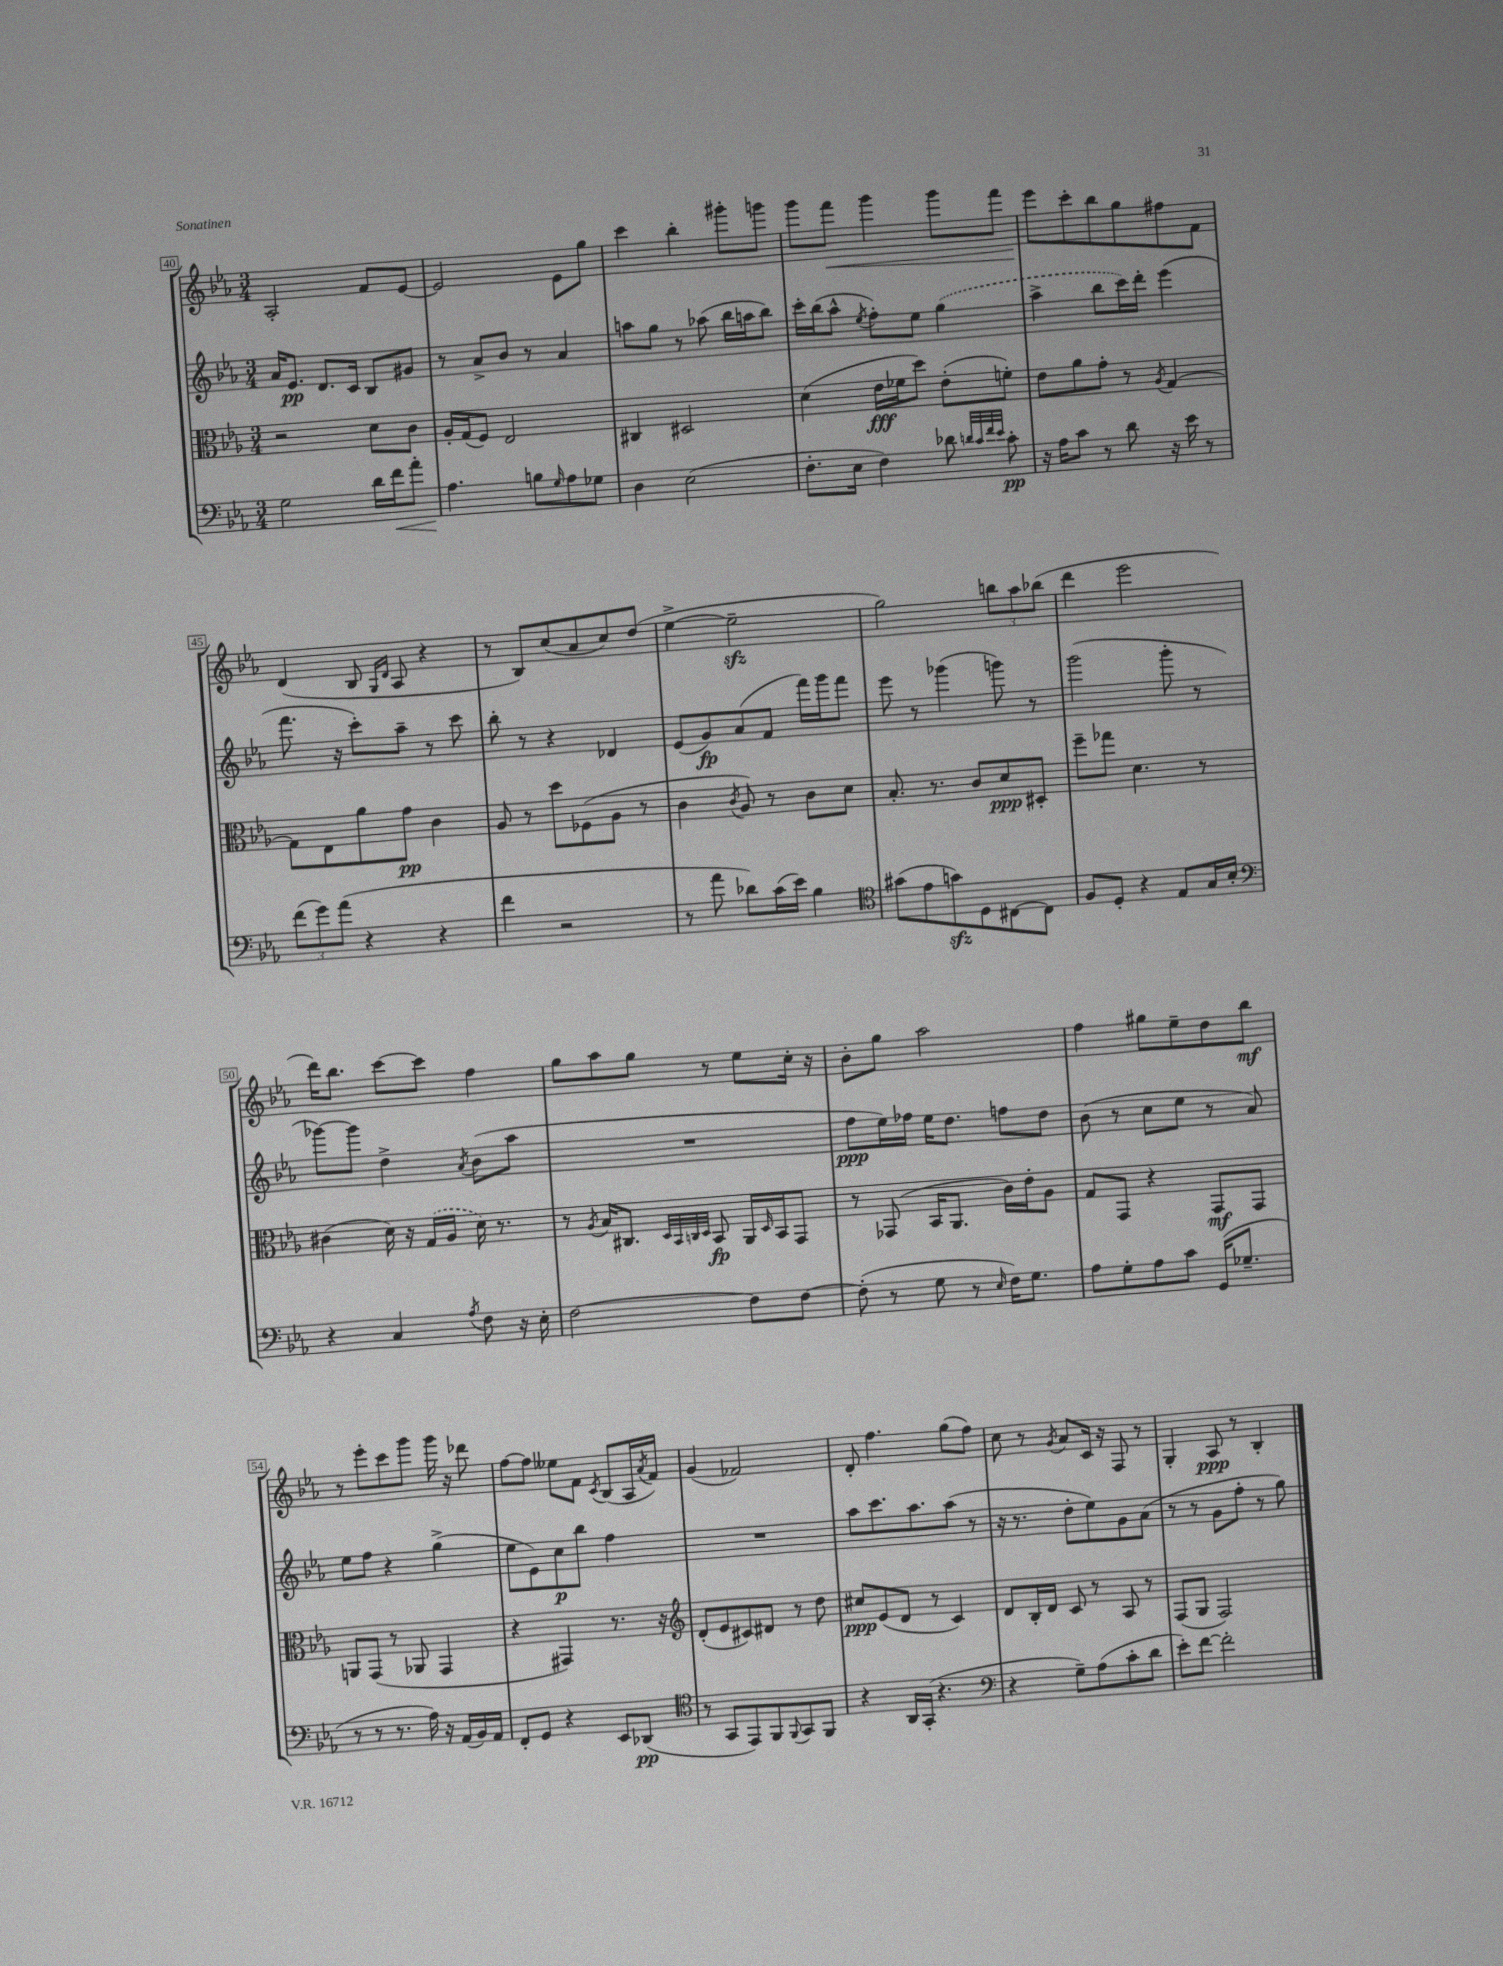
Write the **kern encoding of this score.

**kern	**dynam	**kern	**dynam	**kern	**dynam	**kern	**dynam
*part4	*part4	*part3	*part3	*part2	*part2	*part1	*part1
*staff4	*staff4	*staff3	*staff3	*staff2	*staff2	*staff1	*staff1
*clefF4	*	*clefC3	*	*clefG2	*	*clefG2	*
*k[b-e-a-]	*	*k[b-e-a-]	*	*k[b-e-a-]	*	*k[b-e-a-]	*
*M3/4	*	*M3/4	*	*M3/4	*	*M3/4	*
=40	=40	=40	=40	=40	=40	=40	=40
2G\	.	2r	.	16a-/KL	.	2A-'/	.
.	.	.	.	8.e-/J	pp	.	.
.	.	.	.	8.d/L	.	.	.
.	.	.	.	16c/Jk	.	.	.
16d\LL	.	8d\L	.	8B-/L	.	8f/L	.
!	!LO:HP:b	!	!	!	!	!	!
16f\J	<	.	.	.	.	.	.
8a-'\J	.	8c\J	.	8g#X/J	.	[8e-/J	.
=41	=41	=41	=41	=41	=41	=41	=41
4.A-\	.	16A-'/LL	.	8r	.	2e-/]	.
.	.	(16G/J	.	.	.	.	.
.	.	8F/J)	.	8a-^/L	.	.	.
.	.	2E-/	.	8b-/J	.	.	.
8Bn\L	[	.	.	8r	.	.	.
16qqG/	.	.	.	.	.	.	.
8A-\	.	.	.	4a-/	.	8e-\L	.
8G-X\J	.	.	.	.	.	8gg\J	.
=42	=42	=42	=42	=42	=42	=42	=42
4D\	.	4C#X/	.	8aan\L	.	4ccc\	.
.	.	.	.	8gg\J	.	.	.
(2E-\	.	2D#X/	.	8r	.	4bb-'\	.
.	.	.	.	(8aa-X\	.	.	.
.	.	.	.	16bb-\LL	.	8ggg#X'\L	.
.	.	.	.	16aan\J	.	.	.
.	.	.	.	8bb-\J)	.	8gggn\J	.
=43	=43	=43	=43	=43	=43	=43	=43
8.F'\L	.	(4d\	.	16ccc'\LL	.	8ggg\L	.
.	.	.	.	(16bb-\J	.	.	.
!	!	!	!	!	!	!	!LO:HP:b
.	.	.	.	8aa-^^\J	.	8fff\J	<
16E-\Jk	.	.	.	.	.	.	.
.	.	.	.	8qee-/	.	.	.
4F\)	.	16e-\LL	fff	8ff'\L)	.	4ggg\	.
.	.	16f-X\J	.	.	.	.	.
.	.	8dd\J)	.	8ee-\J	.	.	.
8d-X\	.	(8e-'\L	.	(4gg\	.	8ggg\L	.
32qqdn/LLL	.	.	.	.	.	.	.
32qqc/	.	.	.	.	.	.	.
32qqf/	.	.	.	.	.	.	.
32qqe-/JJJ	.	.	.	.	.	.	.
8c'\	pp	8fn'\J)	.	.	.	8fff\J	.
=44	=44	=44	=44	=44	=44	=44	=44
16r	.	8e-\L	.	4aa-^\	.	8eee-\L	.
16A-\KL	.	.	.	.	.	.	.
8c\J	.	8a-\	.	.	.	8ccc'\	[
8r	.	8g'\J	.	8bb-\L	.	8bb-\	.
8d\	.	8r	.	16ccc\L)	.	8gg\	.
.	.	.	.	16ddd'\JJ	.	.	.
.	.	8qA-/	.	.	.	.	.
16r	.	[4G/	.	(4eee-\	.	8ff#X\	.
16e-\	.	.	.	.	.	.	.
8r	.	.	.	.	.	8f\J	.
!!LO:LB:g=z
=45	=45	=45	=45	=45	=45	=45	=45
(12f\L	.	8G\L]	.	8.fff\	.	(4d/	.
12g\)	.	.	.	.	.	.	.
.	.	8E-\	.	.	.	.	.
(12a-\J	.	.	.	.	.	.	.
.	.	.	.	16r	.	.	.
4r	.	8a-\	.	8ccc'\L)	.	8B-/	.
.	.	.	.	.	.	16qqG/LL	.
.	.	.	.	.	.	16qqd/JJ	.
.	.	8g\J	pp	8aa-~\J	.	8A-/	.
4r	.	4c\	.	8r	.	4r	.
.	.	.	.	8ccc\	.	.	.
=46	=46	=46	=46	=46	=46	=46	=46
4f\	.	8A-/	.	8bb-'\	.	8r	.
.	.	8r	.	8r	.	8B-/L)	.
2r	.	8dd\L	.	4r	.	(8cc/	.
.	.	(8F-X\	.	.	.	8a-/	.
.	.	8A-\J	.	4d-X/	.	8cc/)	.
.	.	8r	.	.	.	(8dd/J	.
=47	=47	=47	=47	=47	=47	=47	=47
8r	.	4c\	.	(8e-/L	.	[4ee-^\	.
8a-\	.	.	.	8g/)	fp	.	.
.	.	8qc/	.	.	.	.	.
8d-X\L)	.	8A-/)	.	(8a-/	.	2ee-zz~\]	.
(16c\L	.	8r	.	8f/J	.	.	.
16e-\JJ)	.	.	.	.	.	.	.
4B-\	.	8c\L	.	16fff\LL)	.	.	.
.	.	.	.	16ggg\J	.	.	.
.	.	8d\J	.	8fff\J	.	.	.
=48	=48	=48	=48	=48	=48	=48	=48
*clefC4	*	*	*	*	*	*	*
(8g#X\L	.	8.B-'/	.	8eee-\	.	2gg\)	.
8e-\	.	.	.	8r	.	.	.
.	.	8.r	.	.	.	.	.
8gnzz\)	.	.	.	(4ggg-X\	.	.	.
8D\	.	8c/L	.	.	.	.	.
[8C#X\	.	8d/	ppp	8gggn\)	.	12bbn\L	.
.	.	.	.	.	.	12aa-\	.
8C#\J]	.	8D#X'/J	.	8r	.	.	.
.	.	.	.	.	.	(12bb-X\J	.
=49	=49	=49	=49	=49	=49	=49	=49
8F/L	.	8ff~\L	.	(2ggg\	.	4ddd\	.
8D'/J	.	8gg-X\J	.	.	.	.	.
4r	.	4.d\	.	.	.	2eee-\	.
8E-/L	.	.	.	8ggg'\	.	.	.
16G/L	.	8r	.	8r	.	.	.
16B-'/JJ	.	.	.	.	.	.	.
!!LO:LB:g=z
=50	=50	=50	=50	=50	=50	=50	=50
*clefF4	*	*	*	*	*	*	*
4r	.	(4c#X\	.	[8ggg-X\L)	.	16ddd\KL)	.
.	.	.	.	.	.	8.bb-\J	.
.	.	.	.	8ggg-\J]	.	.	.
4C/	.	16d\)	.	4dd^\	.	[8ccc\L	.
.	.	16r	.	.	.	.	.
.	.	(16G/LL	.	.	.	8ccc\J]	.
.	.	16A-/JJ	.	.	.	.	.
8qA-/	.	.	.	8qa-/	.	.	.
8F\	.	16d\)	.	(8b-\L	.	4ff\	.
.	.	8.r	.	.	.	.	.
16r	.	.	.	8aa-\J	.	.	.
16E-'\	.	.	.	.	.	.	.
=51	=51	=51	=51	=51	=51	=51	=51
[2F\	.	8r	.	2.r	.	8gg\L	.
.	.	8qA-/	.	.	.	.	.
.	.	16B-/KL	.	.	.	8aa-\	.
.	.	8.C#X/J	.	.	.	.	.
.	.	.	.	.	.	8gg\J	.
.	.	32qqD/LLL	.	.	.	.	.
.	.	32qqBB-/	.	.	.	.	.
.	.	32qqCn/	.	.	.	.	.
.	.	32qqD/JJJ	.	.	.	.	.
.	.	8BB-/	fp	.	.	8r	.
8F\L]	.	16AA-/LL	.	.	.	8ee-\L	.
.	.	16qqD/	.	.	.	.	.
.	.	16BB-/J	.	.	.	.	.
[8F\J	.	8GG/J	.	.	.	16cc'\Jk	.
.	.	.	.	.	.	16r	.
=52	=52	=52	=52	=52	=52	=52	=52
(8F'\]	.	8r	.	8ff\L	ppp	8b-'\L	.
8r	.	(8GG-X/	.	16ee-\L)	.	8gg\J	.
.	.	.	.	16ff-X\JJ	.	.	.
8G\	.	16BB-/KL	.	16ee-\KL	.	2aa-\	.
.	.	8.AA-/J	.	8.dd\J	.	.	.
8r	.	.	.	.	.	.	.
16qqE-/	.	.	.	.	.	.	.
16F\KL)	.	16c\LL)	.	8ffn\L	.	.	.
8.G\J	.	16e-'\J	.	.	.	.	.
.	.	8A-\J	.	8dd\J	.	.	.
=53	=53	=53	=53	=53	=53	=53	=53
8A-\L	.	8G/L	.	(8b-\	.	4ff\	.
8G'\	.	8GG/J	.	8r	.	.	.
8A-\	.	4r	.	8cc\L	.	8gg#X\L	.
8c\J	.	.	.	8ee-\J	.	8ee-~\	.
(16GG/KL	.	8GG/L	mf	8r	.	8dd\	.
8.G-X~/J	.	.	.	.	.	.	.
.	.	8GG/J	.	8a-/)	.	8bb-\J	mf
!!LO:LB:g=z
=54	=54	=54	=54	=54	=54	=54	=54
8r	.	8AAn/L	.	8ee-\L	.	8r	.
8r	.	(8GG/J	.	8ff\J	.	8eee-'\L	.
8.r	.	8r	.	4r	.	8ccc\	.
.	.	8AA-X/	.	.	.	8ggg\J	.
16A-\)	.	.	.	.	.	.	.
16r	.	4GG/	.	(4gg^\	.	16ggg\	.
(16AA-/LL	.	.	.	.	.	16r	.
16BB-/)	.	.	.	.	.	8ddd-X\	.
16AA-/JJ	.	.	.	.	.	.	.
=55	=55	=55	=55	=55	=55	=55	=55
8FF'/L	.	4r	.	8ee-\L	.	[8ff\L	.
8GG/J	.	.	.	8e-\)	.	8ff\J]	.
4r	.	4GG#X/)	.	8cc\	p	8ee--X\L	.
.	.	.	.	8bb-\J	.	8f\J	.
.	.	.	.	.	.	8qc/	.
8EE-/L	.	8.r	.	4ff\	.	(8B-/L	.
(8DD-X/J	pp	.	.	.	.	16A-/L	.
.	.	.	.	.	.	8qa-/	.
.	.	16r	.	.	.	16f/JJ)	.
=56	=56	=56	=56	=56	=56	=56	=56
*clefC4	*	*clefG2	*	*	*	*	*
8r	.	(8d'/L	.	2.r	.	(4g/	.
8GG/L	.	8e-/	.	.	.	.	.
8EE-/)	.	8c#X/)	.	.	.	2f-X/)	.
8FF/	.	8d#X/J	.	.	.	.	.
8qqFF/	.	.	.	.	.	.	.
8GG/	.	8r	.	.	.	.	.
8FF/J	.	8dd\	.	.	.	.	.
=57	=57	=57	=57	=57	=57	=57	=57
4r	.	8cc#X/L	ppp	8aa-\L	.	8d'/	.
.	.	(8e-/	.	8.ccc\	.	4.ff\	.
16AA-/LL	.	8d/J	.	.	.	.	.
(16GG'/JJ	.	.	.	8.aa-\	.	.	.
4.r	.	8r	.	.	.	.	.
.	.	4c/)	.	(8aa-\J	.	(8gg\L	.
.	.	.	.	8r	.	8ff\J)	.
=58	=58	=58	=58	=58	=58	=58	=58
*clefF4	*	*	*	*	*	*	*
4r	.	8d/L	.	16r	.	8cc\	.
.	.	.	.	8.r	.	.	.
.	.	16B-'/L	.	.	.	8r	.
.	.	16d/JJ	.	.	.	.	.
.	.	.	.	.	.	8qg/	.
8G~\L)	.	8c/	.	8dd'\L	.	8a-/L	.
(8A-\	.	8r	.	8ee-\)	.	16c/Jk	.
.	.	.	.	.	.	16r	.
8c'\	.	8A-/	.	8g\	.	8F/	.
8d\J	.	8r	.	(8a-\J	.	8r	.
=59	=59	=59	=59	=59	=59	=59	=59
8e-'\L)	.	(8F/L	.	8r	.	4G'/	.
[8f\J	.	8G/J	.	8r	.	.	.
2f'\]	.	2F/)	.	8g\L	.	8A-/	ppp
.	.	.	.	8ff'\J	.	8r	.
.	.	.	.	8r	.	4B-'/	.
.	.	.	.	8gg\)	.	.	.
==	==	==	==	==	==	==	==
*-	*-	*-	*-	*-	*-	*-	*-
